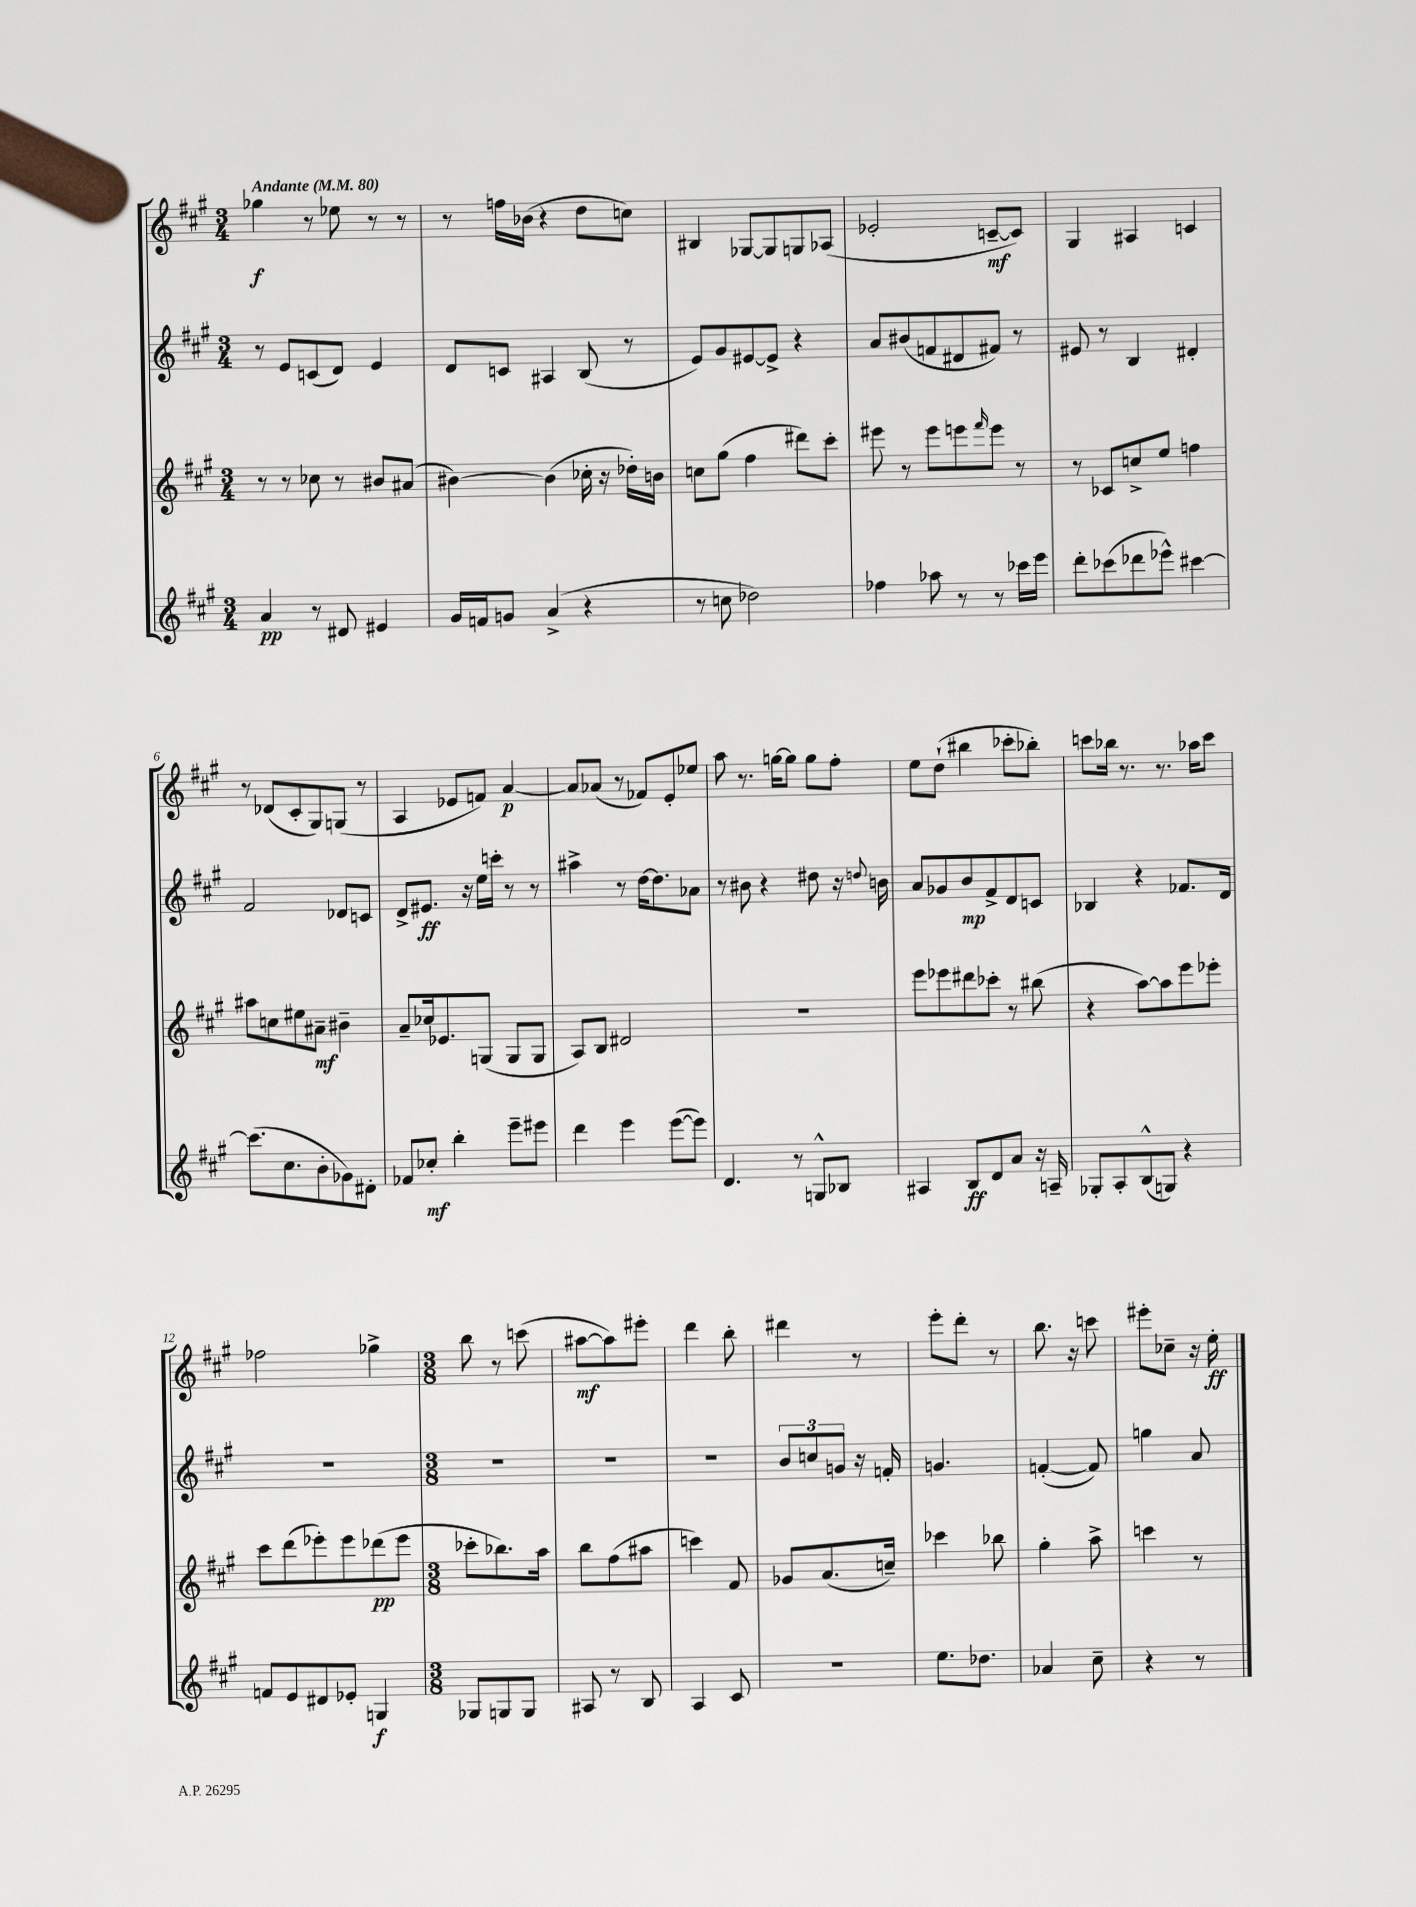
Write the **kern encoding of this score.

**kern	**kern	**kern	**kern
*staff4	*staff3	*staff2	*staff1
*clefG2	*clefG2	*clefG2	*clefG2
*k[f#c#g#]	*k[f#c#g#]	*k[f#c#g#]	*k[f#c#g#]
*M3/4	*M3/4	*M3/4	*M3/4
*MM80	*MM80	*MM80	*MM80
4a	8r	8r	4gg-
.	8r	8e	.
8r	8cc-	(8c	8r
8d#	8r	8d)	8ee-
4e#	8b#	4e	8r
.	(8a#	.	8r
=	=	=	=
16g#	[4b#)	8d	8r
16f	.	.	.
8g	.	8c	16ff
.	.	.	(16b-
(4a^	(4b#]	4A#	4r
4r	16cc-'	(8B	8dd
.	16r	.	.
.	16dd-')	8r	8cc)
.	16b	.	.
=	=	=	=
8r	8cc	8e)	4B#
8cc	(8gg#	8g#	.
2dd-)	4ff#	[8e#	[8G-
.	.	8e#^]	8G-]
.	8ddd#)	4r	8G
.	8ccc#'	.	(8A-
=	=	=	=
4ff-	8eee#	8a	2e-'
.	8r	(8b#	.
8aa-	8eee#	8f	.
8r	8eee	8d#	.
.	16qqfff#	.	.
8r	8eee	8f#)	[8c~
16ccc-	8r	8r	8c])
16eee	.	.	.
=	=	=	=
8ddd'	8r	8e#	4G#
(8ccc-	8c-	8r	.
8ddd-	8cc^	4B	4A#
8eee-^^)	8ee	.	.
[4ccc#	4ff	4d#'	4c
=	=	=	=
(8.ccc#]	8aa#	2f#	8r
.	8cc	.	(8d-
8.cc#	.	.	.
.	8ee#	.	8c#'
8b'	8a#~	.	8G#)
8g-)	4b#~	8d-	(8G
8d#'	.	8c	8r
=	=	=	=
8f-	8a~	8d^	4A
8cc-'	16cc-	8.e#	.
.	8.e-	.	.
4bb'	.	.	8e-
.	.	16r	.
.	(8G	16ee	8f)
.	.	16ccc'	.
8eee~	8G	8r	[4a
8eee#	8G	8r	.
=	=	=	=
4ddd	8A)	4aa#^	8a]
.	8B	.	(8a-
4eee	2d#	8r	8r
.	.	[16dd	8f-)
.	.	8.dd]	.
([8eee	.	.	8e'
8eee])	.	8a-	8ee-
=	=	=	=
4.d	2.r	8r	8aa
.	.	8b#	8.r
.	.	4r	.
.	.	.	[16gg
8r	.	.	8gg]
8G^^	.	8dd#	8gg
8B-	.	16r	8ff#'
.	.	8qqdd	.
.	.	16b	.
=	=	=	=
4A#	8eee	8a	8ee
.	8eee-	8g-	(8dd`
8B	8ddd#	8b	4bb#
8d	8ccc-'	8f#^	.
8a	8r	8d	8ccc-'
16r	(8bb#	8c	8bb-')
16A~	.	.	.
=	=	=	=
8G-'	4r	4B-	8ccc
8A'	.	.	16bb-
.	.	.	8.r
(8B^^	[8aa)	4r	.
8G)	8aa]	.	8.r
4r	8eee	8.f-	.
.	.	.	16aa-
.	8eee-'	.	8ccc
.	.	16d	.
=	=	=	=
8f	8ccc#	2.r	2ff-
8e	(8ddd	.	.
8d#	8eee-')	.	.
8e-'	8eee-	.	.
4G	(8ddd-	.	4gg-^
.	8eee-	.	.
=	=	=	=
*M3/8	*M3/8	*M3/8	*M3/8
8G-	8ccc-'	4.r	8bb
8G	8.bb-)	.	8r
8G	.	.	(8ccc
.	16aa	.	.
=	=	=	=
8A#	8bb	4.r	[8aa#
8r	(8ff#	.	8aa#])
8B	8aa#	.	8eee#'
=	=	=	=
4A	4ccc)	4.r	4ddd
8c#	8f#	.	8bb'
=	=	=	=
4.r	8g-	12b	4ddd#
.	.	12cc	.
.	(8.a	.	.
.	.	12g	.
.	.	16r	8r
.	16cc~)	16f'	.
=	=	=	=
8.ee	4ccc-	4.g	8eee'
.	.	.	8ddd'
8.dd-	.	.	.
.	8bb-	.	8r
=	=	=	=
4a-	4gg#'	([4f'	8.bb
.	.	.	16r
8cc#~	8aa^	8f])	8ccc
=	=	=	=
4r	4ccc	4gg	8eee#'
.	.	.	8cc-~
8r	8r	8a	16r
.	.	.	16ee'
==	==	==	==
*-	*-	*-	*-
